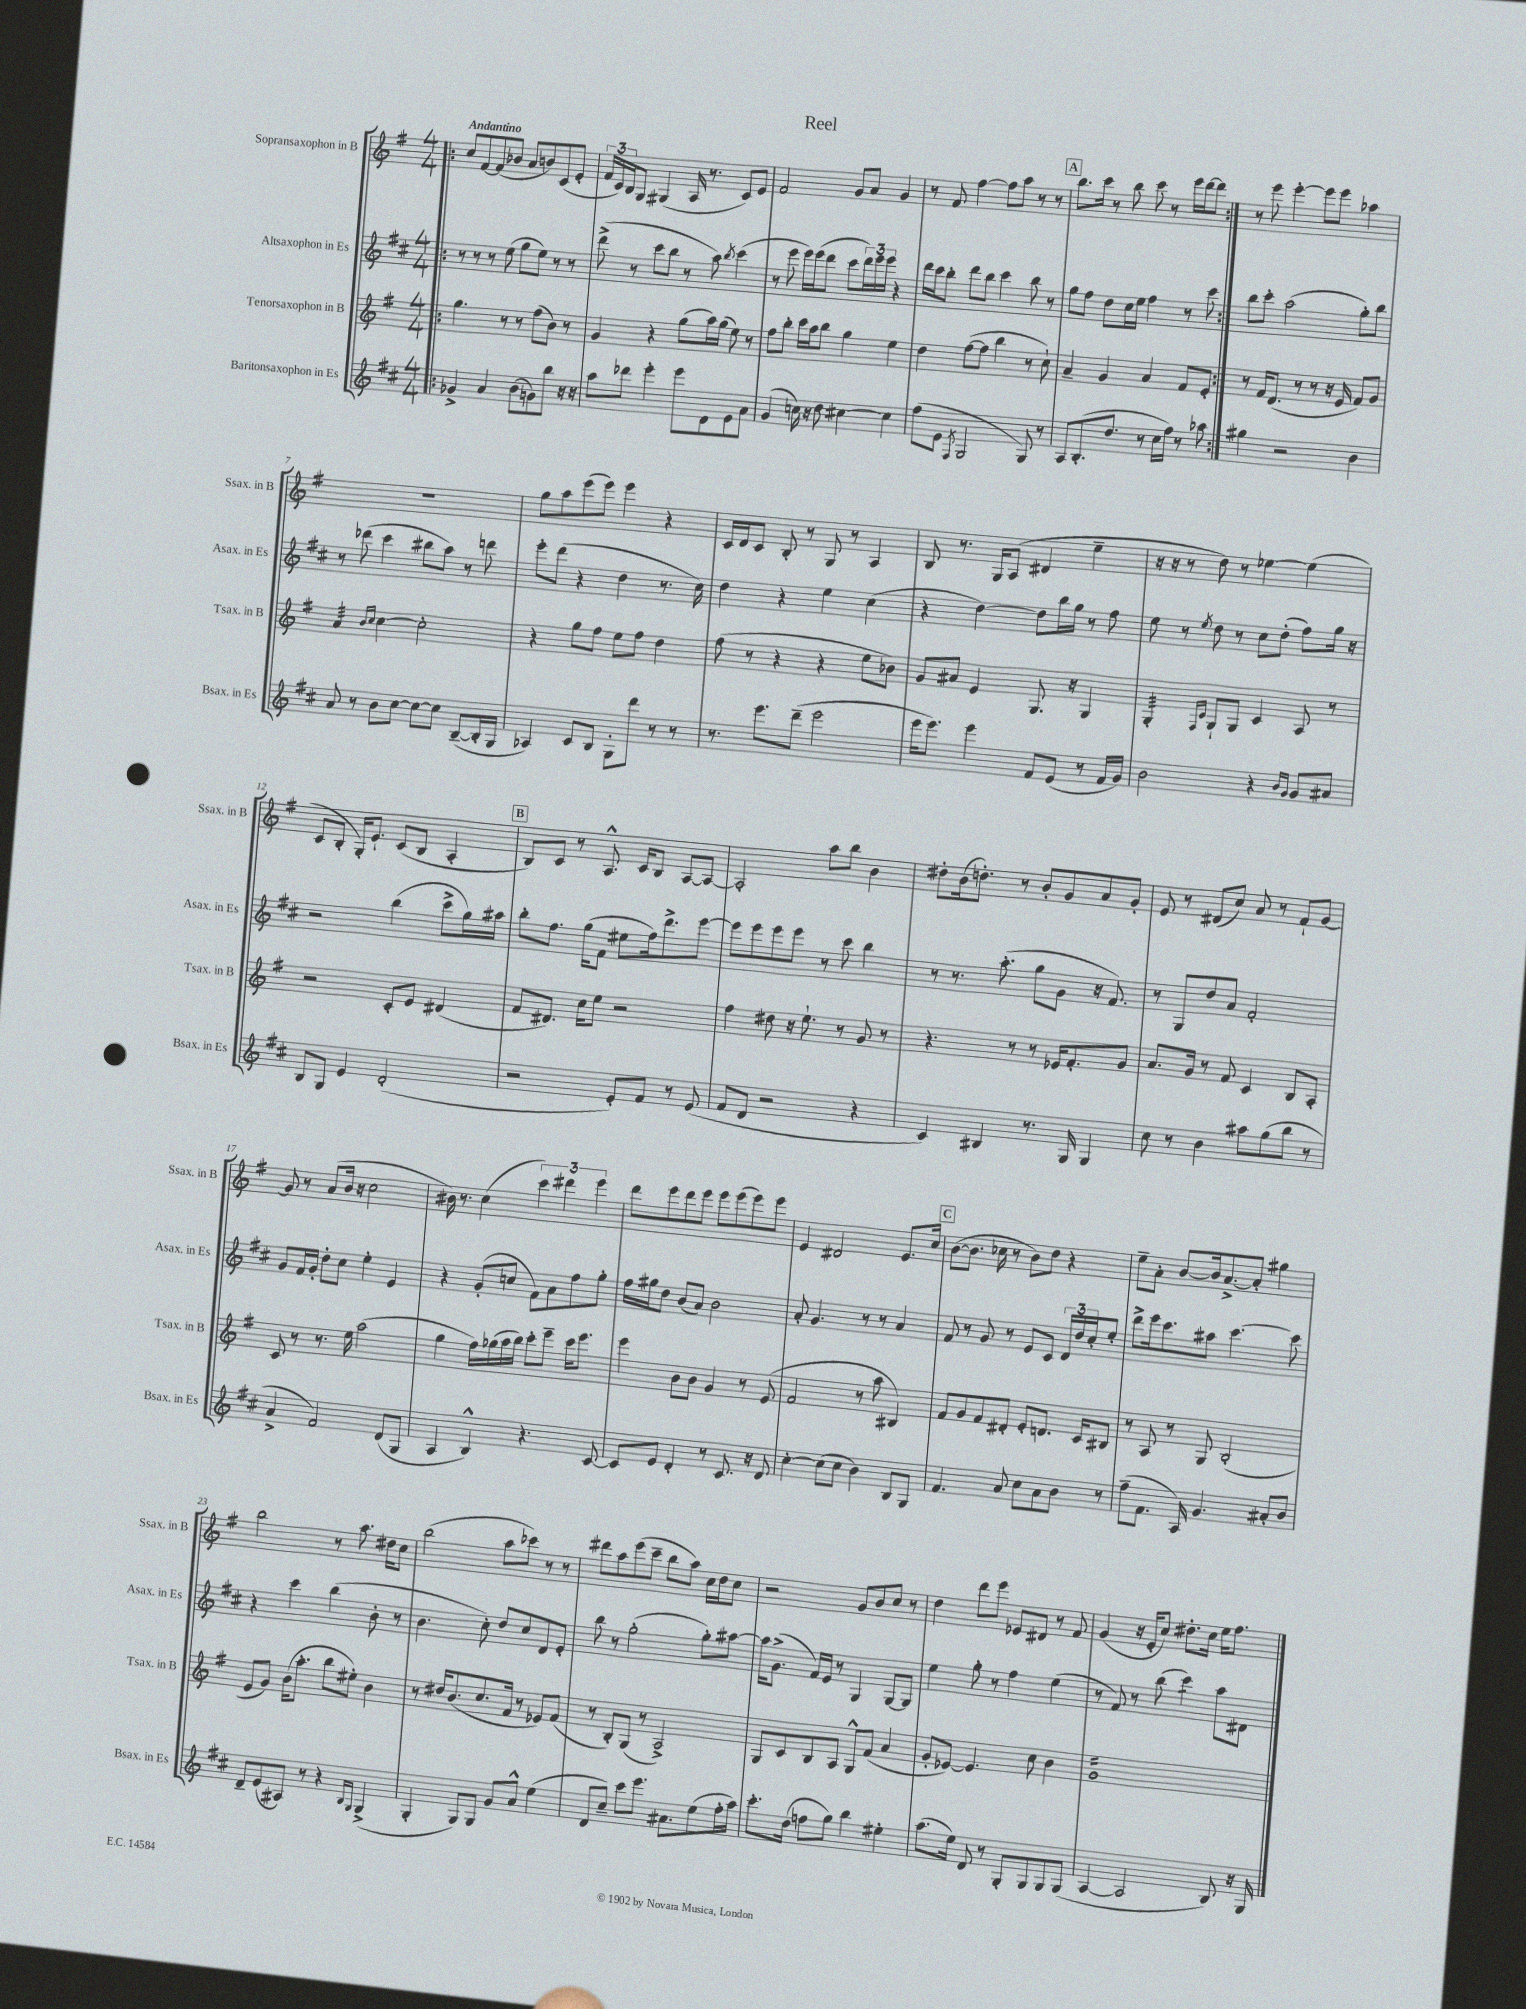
\header { title = "Reel" }
<<
\new StaffGroup <<
\new Staff = "s0" \with { instrumentName = "Sopransaxophon in B" shortInstrumentName = "Ssax. in B" } {
    \clef treble \key g \major \numericTimeSignature \time 4/4 \tempo "Andantino"
    \repeat volta 2 { \bar ".|:" c''8 fis'8~ fis'8( bes'8 a'8 b'8) c'8( e'8-. |
    \tuplet 3/2 { fis'16 c'16) b16 } g8 gis4( a16 r8. c'8) e'8 |
    fis'2 g'8 a'8 g'4 |
    r8 fis'8 fis''4~ fis''8 a''8 r8 r8 |
    \mark \markup { \box "A" } b''8. c'''16 r8 b''8 c'''8 r8 e'''16 d'''16~ d'''8 | }
    r8 e'''8 e'''4~-. e'''8 e'''8 aes''4 |
    R1 |
    g''8 a''8 e'''8( e'''8) e'''4 r4 |
    c'16 d'16 c'8 b8-. r8 g8 r8 a4 |
    b8 r8. g16 a8( dis'4 e''4-- |
    r16 r16 r8 d''8) r8 ees''4~ ees''4( |
    c'8 b8-. g16-.) e'8.-! c'8( b8 a4-. |
    \mark \markup { \box "B" } b8) c'8 r8 a8.-^ c'16 b8 a8~ a8~ |
    a2-. a''8 b''8 b'4 |
    dis''8-. b'16( d''8.-.) r8 b'8-. g'8 a'8 g'8-. |
    e'8 r8 dis'8( c''8) a'8 r8 fis'8-! g'8~ |
    g'8 r8 a'8( b'16 r16 c''2 |
    bis'16) r8. c''4( \tuplet 3/2 { c'''4) dis'''4 e'''4 } |
    d'''8 e'''8 d'''8 e'''8 e'''8 e'''8( e'''8) e'''8 |
    e'4 dis'2 e'8. c''16 |
    \mark \markup { \box "C" } b'8~( b'8. ces''16 r8 b'8) d''8 r4 |
    e''8-- a'8-. b'8~ b'16 a'8.~-> a'8-. gis''4 |
    b''2 r8 a''8. dis''16 c''8 |
    b''2( a''8 ces'''8) r8 r8 |
    dis'''8 a''8 e'''8( c'''8-- b''8 a''8) c''16 d''16 c''8 |
    r2 g'8 b'8 c''8 r8 |
    d''4 d'''8 e'''8 ees'8 dis'8 r8 fis'8 |
    g'4( r16 e'16-. c''8) dis''8.-. c''16 e''16 fis''8. \bar "|." |
}
\new Staff = "s1" \with { instrumentName = "Altsaxophon in Es" shortInstrumentName = "Asax. in Es" } {
    \clef treble \key d \major \numericTimeSignature \time 4/4
    \repeat volta 2 { \bar ".|:" r8 r8 r8 e''8( g''8 e''8) r8 r8 |
    d'''8->( r8 cis'''8 b''8 r8 a''8) \acciaccatura { b''8 } cis'''4( |
    r8 e'''8 e'''16) e'''16( d'''8 cis'''8 \tuplet 3/2 { d'''16) e'''16 e'''16 } r4 |
    d'''16 cis'''16 b''8-. d'''8 b''8 cis'''4 b''8 r8 |
    \mark \markup { \box "A" } g''8 fis''8 d''8 cis''16 e''16 fis''4 r8 cis'''8 | }
    b''8 cis'''8-. a''2( g''8-.) b''8 |
    r8 des'''8( cis'''4 bis''8 a''8) r8 d'''8 |
    e'''8-. d'''8( r4 d''4 r8. cis''16) |
    d''4 r4 e''4 cis''4( |
    r4 d''4~) d''8 b''16 g''16 r8 fis''8 |
    e''8 r8 \acciaccatura { e''8 } d''8 r8 cis''8 d''8-.( fis''8) g''16 r16 |
    r2 b''4( cis'''8-> g''16) ais''16 |
    \mark \markup { \box "B" } b''8-. fis''8. g''16( fis'8 eis''8 fis''16) d'''8.-> e'''8~ |
    e'''8 e'''8 e'''8 e'''8 r8 cis'''8 b''4 |
    r8 r8. a''8.-.( g''8 g'8 r16 fis'8.) |
    r8 g8 d''8 a'8 fis'2-. |
    g'8 fis'16 g'16-. d''8-. cis''8 e''4-. e'4 |
    r4 g'8-.( c''8 fis'8) a'8 fis''8 g''8-. |
    fis''16 gis''16 d''8 b'8( a'8) b'2 |
    a'8-. g'4. r8 r8 a'4 |
    \mark \markup { \box "C" } fis'8 r8 g'8 r8 e'8 cis'8 \tuplet 3/2 { d'16 d''16 cis''16-. } e''8-. |
    d'''8-> e'''16 cis'''8. ais''8 cis'''4.~ cis'''8 |
    r4 cis'''4 b''4( b'8-. r8 |
    b'4. cis''8-.) d''8 cis''8 d'8 e'8-. |
    b''8 r8 g''2-.( g''8-.) ais''8~ |
    ais''16 g'8.->( fis'16) e'16 r8 g4 g8~ g8 |
    e''4 g''8-. r8 fis''4 e''4( |
    r8 fis'8) r8 b''8( cis'''4:8) a''8 dis'8 \bar "|." |
}
\new Staff = "s2" \with { instrumentName = "Tenorsaxophon in B" shortInstrumentName = "Tsax. in B" } {
    \clef treble \key g \major \numericTimeSignature \time 4/4
    \repeat volta 2 { \bar ".|:" g''4. r8 r8 fis''8( b'8) r8 |
    g'4 r4 g''8( a''16) g''16( e''8) r8 |
    fis''8 b''8-. c'''16 a''16 b''8 g''4 e''4 |
    d''4 fis''8~( fis''8 b''4 r8 c''8-!) |
    \mark \markup { \box "A" } a'4-- g'4 a'4 fis'8 e'8-. | }
    r8 fis'16 d'8.( r8 r8 r16 e'16 fis'8) g'8 |
    a'4:32 \grace { b'16 c''16 } c''4~ c''2-. |
    r4 g''8 fis''8 e''8 fis''8 d''4 |
    fis''8( r8 r4 r4 e''8 bes'8) |
    g'8 ais'8 e'4 g8. r16 g4 |
    g4:32-. \grace { fis16 c'16 } g8-! g8 c'4 a8 r8 |
    r2 c'8-. e'8 dis'4( |
    \mark \markup { \box "B" } fis'8 dis'8.) c''16 e''8 r2 |
    fis''4 dis''8 r16 e''8.-! r8 g'8 r8 |
    r4. r8 r8 ees'16 fis'8.-. g'8 |
    a'8. g'16 r8 fis'8 c'4 b8 a8-. |
    c'8 r8 r8. e''16 a''2( |
    g''4 fis''16) ges''16( a''16 b''16) c'''8-. e'''8-- c'''16 e'''8. |
    e'''4 b'8 b'8 g'4 r8 e'8( |
    fis'2 r8 a''8 bis4) |
    \mark \markup { \box "C" } fis'8 g'8 fis'8 dis'8-. e'8-. d'8. c'16 bis8 |
    r8 a8 r8 g8 b2-.( |
    e'8 g'8) b'16( a''8.-. b''8 eis''8-.) b'4 |
    r8 dis''16 b'8.( c''8. fis'16 r8 ees'8) fis'8( |
    r8 b8-.) g8( r8 a2->) |
    g8 c'8 b8 a8 g8-^ fis'8( a'4 |
    g'8-. ees'8~) ees'4. c''8 b'4 |
    g'1:16 \bar "|." |
}
\new Staff = "s3" \with { instrumentName = "Baritonsaxophon in Es" shortInstrumentName = "Bsax. in Es" } {
    \clef treble \key d \major \numericTimeSignature \time 4/4
    \repeat volta 2 { \bar ".|:" ges'4-> a'4 b'8( g'8) b''8 r16 r16 |
    a''8 des'''8 e'''4-. e'''8 d'8 e'8 a'8 |
    g'4( c''16) r16 d''8 cis''4~ cis''4 |
    fis''8( e'8 \acciaccatura { fis8 } g2 g8) r8 |
    \mark \markup { \box "A" } a8 b8.-.( d''8. r8 cis''16 fis''16) r8 aes''8 | }
    gis''4 r2 b'4 |
    a'8 r8 b'8 cis''8~ cis''8~ cis''8 b8~--( b16-. g16 |
    aes4) cis'8 b8 g8-. d'''8 r8 r8 |
    r8. e'''8. d'''8--( e'''2 |
    e'''16 e'''8.) e'''4 fis'8 e'8( r8 fis'16 g'16) |
    b'2 r4 \grace { b'16 g'16 } g'8 ais'8 |
    b8 g8 e'4 d'2-.( |
    \mark \markup { \box "B" } r2 e'8-.) fis'8 r8 e'8( |
    fis'8 d'8 r2 r4 |
    cis'4) bis4 r8. g16 g4 |
    cis''8 r8 b'4 ais''8 g''8( b''8 r8 |
    a'4-> fis'2) d'8( g8 |
    a4 b4-^) r4. cis'8~ |
    cis'8 e'8 d'4-. r8 cis'8. r16 d'8 |
    cis''4~-. cis''8( cis''8 b'4) b8 g8 |
    \mark \markup { \box "C" } fis'4. a'8 cis''8 a'8 b'8 r8 |
    fis''8--( fis'8. a16) g'4. ais'8-. b'8 |
    d'8-- e'8( ais8) r8 r4 \grace { b16 g16 } g4->( |
    g4-. g8) g8 g'8 a'8-^ e''4( |
    d'8 cis''8--) cis'''8 e'''8. ais'8. e''8( fis''16-. a''16) |
    cis'''8.-. d''16( f''8 g''8) b''4 eis''4-. |
    a''8.( e''16) d'8 r8 g8-. g8 g8 g8( |
    a4~ a2 b8) r16 g16 \bar "|." |
}
>>
>>
